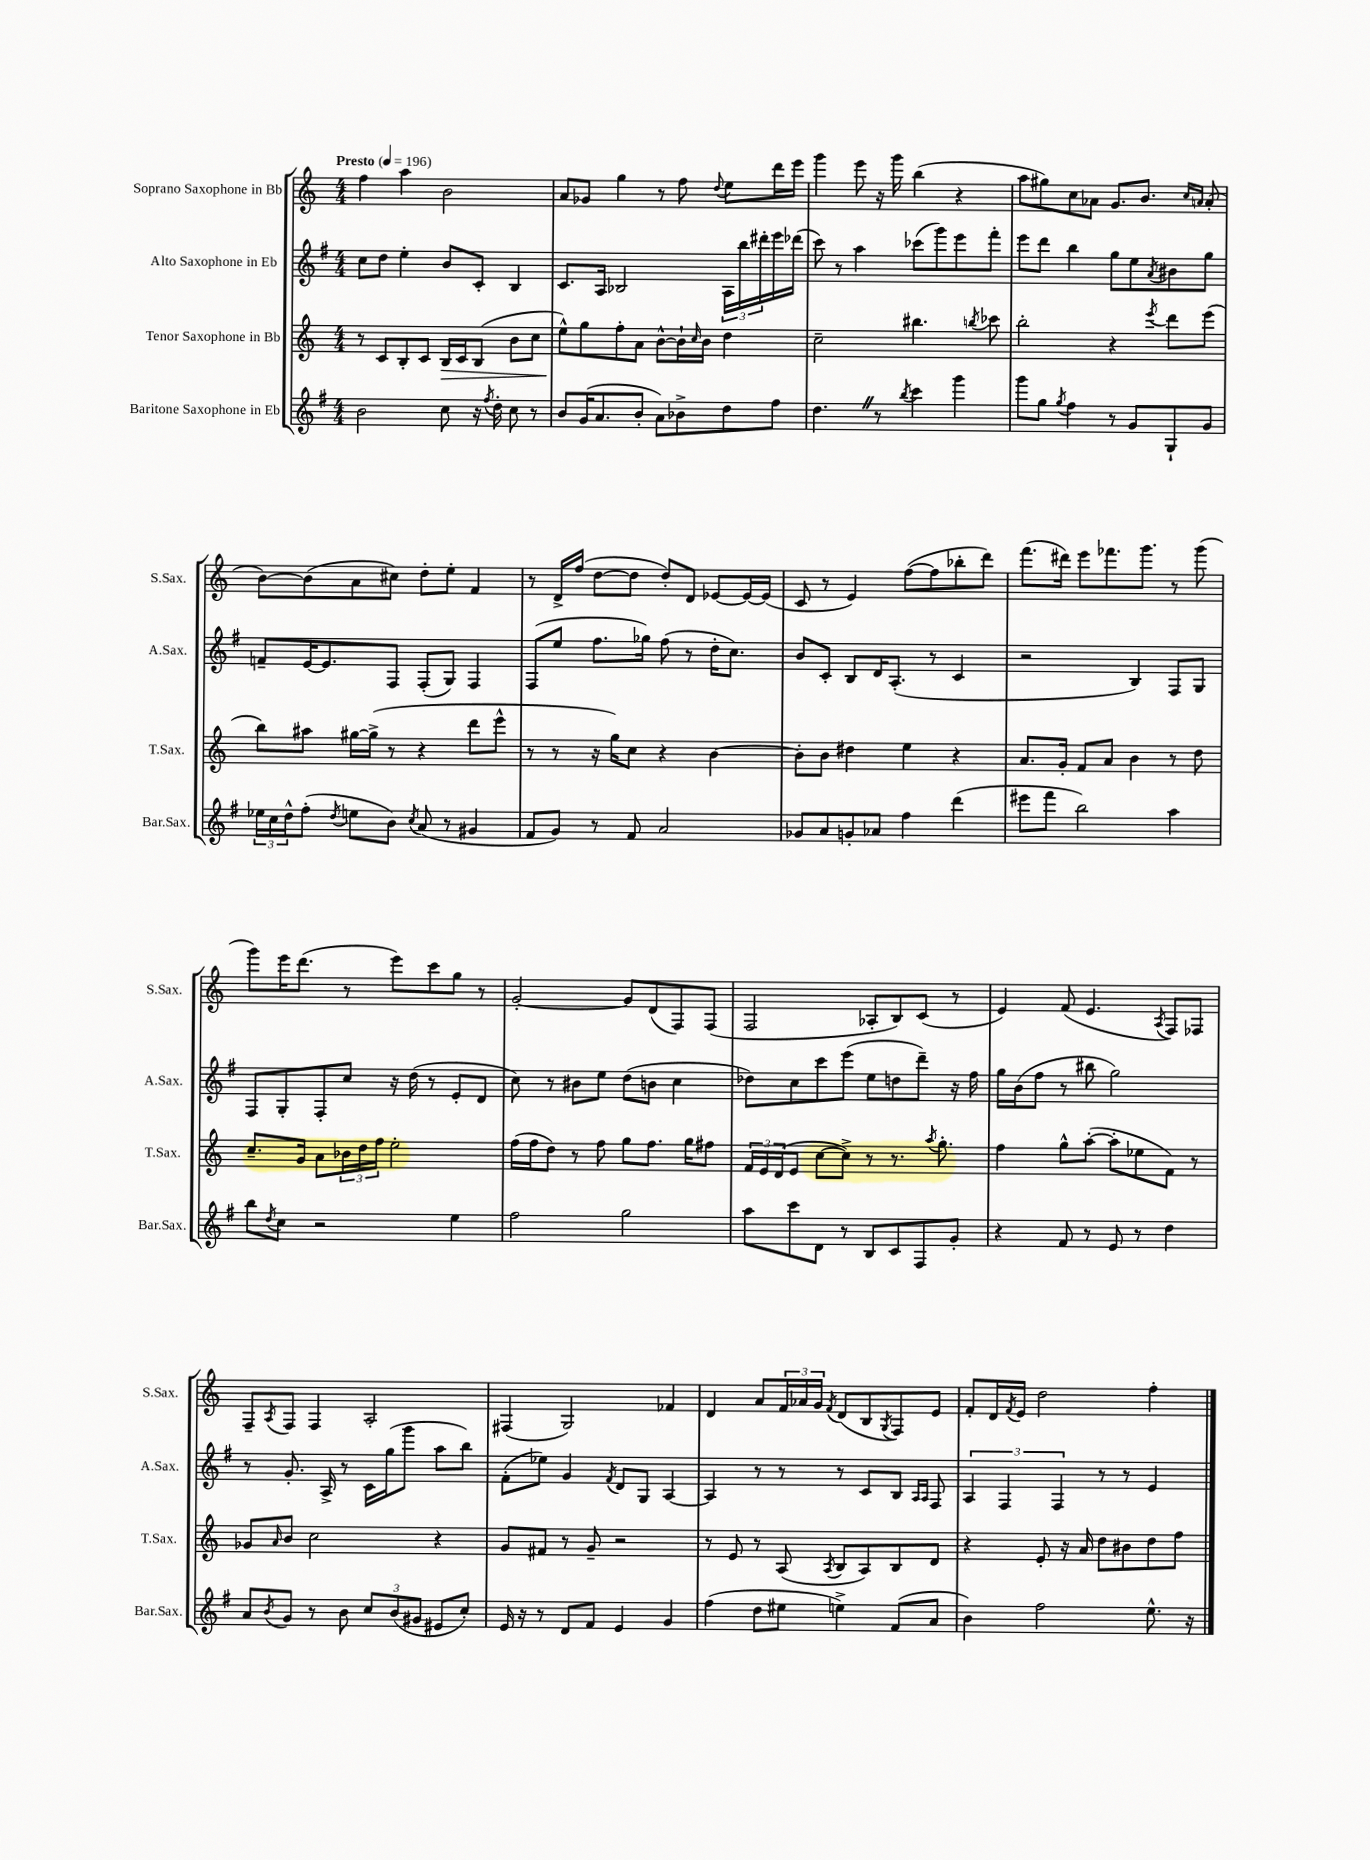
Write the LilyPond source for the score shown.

<<
\new StaffGroup <<
\new Staff = "s0" \with { instrumentName = "Soprano Saxophone in Bb" shortInstrumentName = "S.Sax." } {
    \clef treble \key c \major \numericTimeSignature \time 4/4 \tempo "Presto" 4 = 196
    f''4 a''4 b'2 |
    a'8 ges'8 g''4 r8 f''8 \appoggiatura { d''8 } e''8 d'''16 e'''16 |
    g'''4 e'''8 r16 g'''16 b''4( r4 |
    a''8 gis''8) c''8 aes'8 g'8. b'8. \grace { c''16 a'16 } a'8-.( |
    b'8~) b'8( a'8 cis''8) d''8-. e''8-. f'4 |
    r8 d'16-> f''16( d''8~ d''8 d''8-.) d'8 ees'8~ ees'16~ ees'16( |
    c'8 r8 e'4) f''8~( f''8 bes''8-. d'''8) |
    f'''8.( dis'''16) e'''8 fes'''8. g'''8. r8 g'''8( |
    g'''8) e'''16 d'''8.( r8 e'''8) c'''8 g''8 r8 |
    g'2~-. g'8 d'8( f8) f8( |
    f2 aes8-. b8) c'8( r8 |
    e'4) f'8( e'4. \acciaccatura { a8 } f8) fes8 |
    f8-- \acciaccatura { a8 } f8 f4 a2-. |
    fis4( g2) fes'4 |
    d'4 a'8 \tuplet 3/2 { f'16 aes'16 g'16 } \acciaccatura { f'8 } d'8( b8 \acciaccatura { g8 } f8) e'8 |
    f'8-. d'16 \acciaccatura { f'8 } e'16 d''2 f''4-. \bar "|." |
}
\new Staff = "s1" \with { instrumentName = "Alto Saxophone in Eb" shortInstrumentName = "A.Sax." } {
    \clef treble \key g \major \numericTimeSignature \time 4/4
    c''8 d''8 e''4-. b'8 c'8-. b4 |
    c'8. a16 bes2 \tuplet 3/2 { a16 b''16 dis'''16-. } e'''16 des'''16( |
    c'''8) r8 a''4 ces'''8( g'''8) e'''8 fis'''8-. |
    e'''8 d'''8 b''4 g''8 e''8 \acciaccatura { a'8 } bis'8 g''8 |
    f'8-- e'16~ e'8. fis8 fis8-.( g8) fis4 |
    fis8( e''8 fis''8. ges''16) fis''8( r8 d''16-. c''8.) |
    b'8 c'8-. b8 d'16 a8.-.( r8 c'4 |
    r2 b4) fis8 g8 |
    fis8 g8-. fis8-. c''8 r16 d''16( r8 e'8-. d'8 |
    c''8) r8 bis'8 e''8 d''8( b'8 c''4 |
    des''8) c''8 c'''8 e'''8( e''8 d''8 d'''8--) r16 fis''16 |
    g''16 b'16( fis''8 r8 bis''8 g''2) |
    r8 g'8.-. a16-> r8 c'16 g''16( g'''8 a''8 b''8) |
    fis'8-.( ees''8) g'4 \acciaccatura { fis'8 } d'8 g8 a4~ |
    a4 r8 r8 r8 c'8 b8 \grace { a16 a16 } fis8 |
    \tuplet 3/2 { a4 fis4 fis4 } r8 r8 e'4 \bar "|." |
}
\new Staff = "s2" \with { instrumentName = "Tenor Saxophone in Bb" shortInstrumentName = "T.Sax." } {
    \clef treble \key c \major \numericTimeSignature \time 4/4
    r8 c'8 b8-. c'8 b16\> c'16 b8( b'8 c''8 |
    e''8-^\!) g''8 f''8-. a'8 b'8~-^ b'16-! \grace { c''16 } b'16 d''4 |
    c''2-- bis''4. \acciaccatura { b''8 } ces'''8 |
    b''2-. r4 \acciaccatura { e'''8 } d'''8 e'''8( |
    b''8) ais''8 gis''16~ gis''16->( r8 r4 d'''8 e'''8-^ |
    r8 r8 r16 g''16) c''8 r4 b'4~ |
    b'8-. b'8 dis''4 e''4 r4 |
    a'8. g'16-. f'8 a'8 b'4 r8 d''8 |
    c''8.-- g'16 a'8 \tuplet 3/2 { bes'16 d''16 f''16 } e''2-. |
    f''16( f''16 d''8) r8 f''8 g''8 f''8. g''16 fis''8 |
    \tuplet 3/2 { f'16 e'16 d'16( } e'8 c''8~ c''8->) r8 r8. \acciaccatura { a''8 } g''8.-. |
    f''4 g''8-^ a''8~-.( a''8-. ees''8 f'8) r8 |
    ges'8 \grace { a'16 } b'8 c''2 r4 |
    g'8 fis'8 r8 g'8-- r2 |
    r8 e'8 r8 a8( \acciaccatura { a8 } b8 a8) b8 d'8 |
    r4 e'8-. r16 a'16 d''8 bis'8 d''8 f''8 \bar "|." |
}
\new Staff = "s3" \with { instrumentName = "Baritone Saxophone in Eb" shortInstrumentName = "Bar.Sax." } {
    \clef treble \key g \major \numericTimeSignature \time 4/4
    b'2 c''8 r16 \acciaccatura { fis''8 } d''16-. c''8 r8 |
    b'8 g'16( a'8. b'8-. a'8) bes'8-> d''8 fis''8 |
    d''4. \once \override BreathingSign.text = \markup { \musicglyph "scripts.caesura.straight" } \breathe r8 \acciaccatura { b''8 } c'''4 g'''4 |
    g'''8 g''8 \acciaccatura { g''8 } fis''4 r8 g'8 g8-! g'8 |
    \tuplet 3/2 { ees''16 c''16 d''16-^ } fis''8-.( \acciaccatura { d''8 } e''8 b'8) \acciaccatura { c''8 } a'8( r8 gis'4 |
    fis'8 g'8) r8 fis'8 a'2 |
    ges'8 a'8 g'8-. aes'8 fis''4 d'''4( |
    eis'''8 fis'''8 b''2) a''4 |
    b''8 \acciaccatura { d''8 } c''8 r2 e''4 |
    fis''2 g''2 |
    a''8 c'''8 d'8 r8 b8 c'8 fis8 g'8-. |
    r4 fis'8 r8 e'8 r8 d''4 |
    a'8 \acciaccatura { b'8 } g'8 r8 b'8 \tuplet 3/2 { c''8 b'8( gis'8 } eis'8 c''8-.) |
    e'16 r16 r8 d'8 fis'8 e'4 g'4 |
    fis''4( d''8 eis''8 e''4->) fis'8( a'8 |
    b'4) fis''2 e''8.-^ r16 \bar "|." |
}
>>
>>
\layout { \context { \Score \remove "Bar_number_engraver" } }
